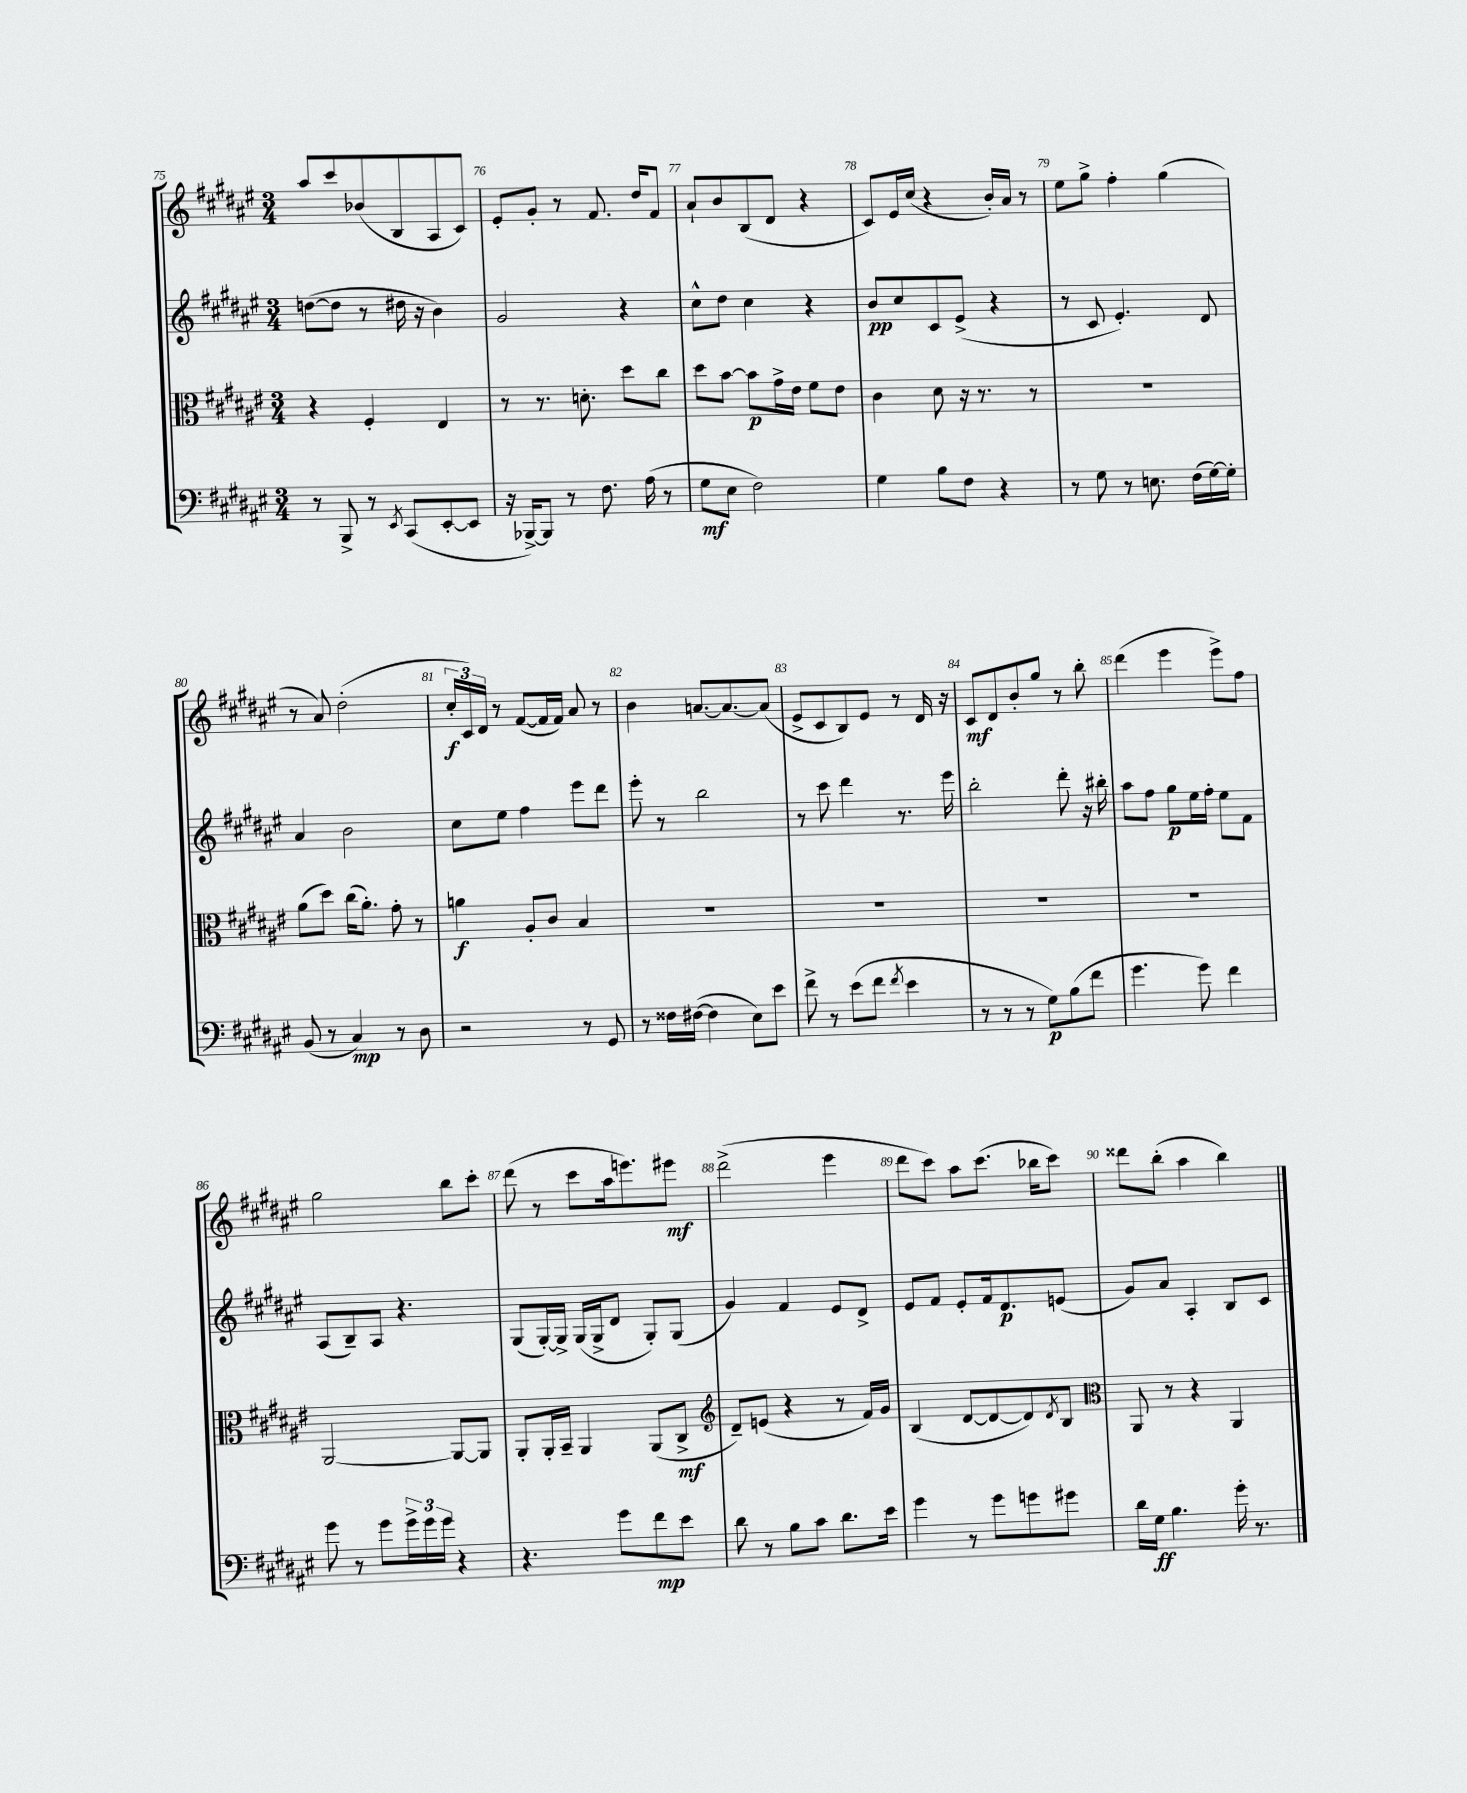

**kern	**dynam	**kern	**dynam	**kern	**dynam	**kern	**dynam
*part4	*part4	*part3	*part3	*part2	*part2	*part1	*part1
*staff4	*staff4	*staff3	*staff3	*staff2	*staff2	*staff1	*staff1
*clefF4	*	*clefC3	*	*clefG2	*	*clefG2	*
*k[f#c#g#d#a#e#]	*	*k[f#c#g#d#a#e#]	*	*k[f#c#g#d#a#e#]	*	*k[f#c#g#d#a#e#]	*
*M3/4	*	*M3/4	*	*M3/4	*	*M3/4	*
=75	=75	=75	=75	=75	=75	=75	=75
8r	.	4r	.	([8ddn\L	.	8aa#/L	.
8BBB^/	.	.	.	8dd\J]	.	8ccc#/	.
8r	.	4F#'/	.	8r	.	(8b-X/	.
8qEE#/	.	.	.	.	.	.	.
(8CC#/L	.	.	.	16dd#X\	.	8B/	.
.	.	.	.	16r	.	.	.
[8EE#'/	.	4E#/	.	4b\)	.	8A#/	.
8EE#/J]	.	.	.	.	.	8c#/J)	.
=76	=76	=76	=76	=76	=76	=76	=76
16r	.	8r	.	2g#/	.	8e#'/L	.
[16BBB-X^/KL)	.	.	.	.	.	.	.
8BBB-/J]	.	8.r	.	.	.	8g#'/J	.
8r	.	.	.	.	.	8r	.
.	.	8.dn'\	.	.	.	.	.
8.F#\	.	.	.	.	.	8.f#/	.
.	.	8dd#\L	.	4r	.	.	.
(16A#\	.	.	.	.	.	16dd#/KL	.
8r	.	8cc#\J	.	.	.	8f#/J	.
=77	=77	=77	=77	=77	=77	=77	=77
8G#\L	mf	8dd#\L	.	8cc#^^\L	.	8a#`/L	.
8E#\J	.	[8b\J	.	8dd#\J	.	8b/	.
2F#\)	.	8b\L]	p	4cc#\	.	(8B/	.
.	.	16g#^\L	.	.	.	8d#/J	.
.	.	16e#\JJ	.	.	.	.	.
.	.	8f#\L	.	4r	.	4r	.
.	.	8e#\J	.	.	.	.	.
=78	=78	=78	=78	=78	=78	=78	=78
4G#\	.	4c#\	.	8b/L	pp	8c#/L)	.
.	.	.	.	8cc#/	.	16e#/L	.
.	.	.	.	.	.	(16cc#/JJ	.
8B\L	.	8d#\	.	8c#/	.	4r	.
8F#\J	.	16r	.	(8e#^/J	.	.	.
.	.	8.r	.	.	.	.	.
4r	.	.	.	4r	.	16b'/LL)	.
.	.	.	.	.	.	16a#/JJ	.
.	.	8r	.	.	.	8r	.
=79	=79	=79	=79	=79	=79	=79	=79
8r	.	2.r	.	8r	.	8ee#\L	.
8G#\	.	.	.	8c#/	.	8gg#^\J	.
8r	.	.	.	4.e#'/)	.	4ff#'\	.
8.En\	.	.	.	.	.	.	.
.	.	.	.	.	.	(4gg#\	.
(16F#\LL	.	.	.	.	.	.	.
[16G#\)	.	.	.	8d#/	.	.	.
16G#'\JJ]	.	.	.	.	.	.	.
!!LO:LB:g=z
=80	=80	=80	=80	=80	=80	=80	=80
(8BB/	.	(8a#\L	.	4a#/	.	8r	.
8r	.	8dd#\J)	.	.	.	8a#/)	.
4C#/)	mp	(16cc#\KL	.	2b\	.	(2dd#'\	.
.	.	8.a#'\J)	.	.	.	.	.
8r	.	8g#'\	.	.	.	.	.
8D#\	.	8r	.	.	.	.	.
=81	=81	=81	=81	=81	=81	=81	=81
2r	.	4an\	f	8cc#\L	.	24cc#'/LL	f
.	.	.	.	.	.	24c#/)	.
.	.	.	.	.	.	24d#/JJ	.
.	.	.	.	8ee#\J	.	8r	.
.	.	8A#'/L	.	4ff#\	.	([8f#/L	.
.	.	8c#/J	.	.	.	16f#/L]	.
.	.	.	.	.	.	16f#/JJ)	.
8r	.	4B/	.	8eee#\L	.	8a#/	.
8GG#/	.	.	.	8ddd#\J	.	8r	.
=82	=82	=82	=82	=82	=82	=82	=82
8r	.	2.r	.	8eee#'\	.	4b\	.
16F##X\LL	.	.	.	8r	.	.	.
([16F#X\JJ	.	.	.	.	.	.	.
4F#\]	.	.	.	2bb\	.	[8.an/L	.
.	.	.	.	.	.	8.a/_	.
8E#\L)	.	.	.	.	.	.	.
8e#\J	.	.	.	.	.	(8a/J]	.
=83	=83	=83	=83	=83	=83	=83	=83
8f#^\	.	2.r	.	8r	.	8e#^/L	.
8r	.	.	.	8ccc#\	.	8c#/	.
(8e#\L	.	.	.	4ddd#\	.	8B/)	.
8f#\J	.	.	.	.	.	8e#/J	.
8qf#/	.	.	.	.	.	.	.
4e#\	.	.	.	8.r	.	8r	.
.	.	.	.	.	.	16d#/	.
.	.	.	.	16eee#\	.	16r	.
=84	=84	=84	=84	=84	=84	=84	=84
8r	.	2.r	.	2bb'\	.	8c#/L	mf
8r	.	.	.	.	.	8d#/	.
8r	.	.	.	.	.	8b'/	.
8G#\L)	p	.	.	.	.	8gg#/J	.
(8B\	.	.	.	8ddd#'\	.	8r	.
8f#\J	.	.	.	16r	.	8bb'\	.
.	.	.	.	16bb#X'\	.	.	.
=85	=85	=85	=85	=85	=85	=85	=85
4.g#\	.	2.r	.	8aa#\L	.	(4ddd#\	.
.	.	.	.	8ff#\J	.	.	.
.	.	.	.	8gg#\L	p	4eee#\	.
8g#\)	.	.	.	16ee#\L	.	.	.
.	.	.	.	16ff#'\JJ	.	.	.
4f#\	.	.	.	8ee#\L	.	8eee#^\L)	.
.	.	.	.	8f#\J	.	8ff#\J	.
!!LO:LB:g=z
=86	=86	=86	=86	=86	=86	=86	=86
8g#\	.	[2AA#/	.	(8A#/L	.	2gg#\	.
8r	.	.	.	8B~/)	.	.	.
8g#\L	.	.	.	8A#/J	.	.	.
24g#^\L	.	.	.	4.r	.	.	.
24g#\	.	.	.	.	.	.	.
24g#\JJ	.	.	.	.	.	.	.
4r	.	8AA#/L_	.	.	.	8bb\L	.
.	.	8AA#/J]	.	.	.	8ccc#'\J	.
=87	=87	=87	=87	=87	=87	=87	=87
4.r	.	8AA#'/L	.	(8G#/L	.	(8ddd#\	.
.	.	16AA#'/L	.	[16G#'/L)	.	8r	.
.	.	16BB~/JJ	.	16G#^/JJ]	.	.	.
.	.	4AA#/	.	(16G#/LL	.	8ccc#\L	.
.	.	.	.	16G#^/J	.	.	.
8g#\L	.	.	.	8d#/J	.	16aa#\k	.
.	.	.	.	.	.	8.eeen\)	.
8f#\	mp	(8AA#/L	.	8G#'/L)	.	.	.
8e#\J	.	8C#^/J	mf	(8G#/J	.	8eee#X\J	mf
=88	=88	=88	=88	=88	=88	=88	=88
*	*	*clefG2	*	*	*	*	*
8d#\	.	8d#~/L)	.	4g#/)	.	(2ddd#^\	.
8r	.	(8en/J	.	.	.	.	.
8B\L	.	4r	.	4f#/	.	.	.
8c#\J	.	.	.	.	.	.	.
8.d#\L	.	8r	.	8e#/L	.	4eee#\	.
.	.	16f#/LL)	.	8d#^/J	.	.	.
16e#\Jk	.	16g#/JJ	.	.	.	.	.
=89	=89	=89	=89	=89	=89	=89	=89
4g#\	.	(4B/	.	8e#/L	.	8ddd#\L	.
.	.	.	.	8f#/J	.	8ccc#\J)	.
8r	.	[8d#/L	.	8e#'/L	.	8aa#\L	.
8g#\L	.	8d#/_	.	16f#/k	.	(8.ccc#\J	.
.	.	.	.	8.d#/	p	.	.
8gn\	.	8d#/])	.	.	.	.	.
.	.	.	.	.	.	16bb-X\KL	.
.	.	8qd#/	.	.	.	.	.
8g#X\J	.	8B/J	.	(8en/J	.	8ccc#\J)	.
=90	=90	=90	=90	=90	=90	=90	=90
*	*	*clefC3	*	*	*	*	*
16d#\LL	.	8AA#/	.	8g#/L)	.	8ddd##X\L	.
16G#\JJ	ff	.	.	.	.	.	.
4.B\	.	8r	.	8a#/J	.	(8bb'\J	.
.	.	4r	.	4A#'/	.	4aa#\	.
16g#'\	.	4AA#/	.	8B/L	.	4bb\)	.
8.r	.	.	.	.	.	.	.
.	.	.	.	8c#/J	.	.	.
==	==	==	==	==	==	==	==
*-	*-	*-	*-	*-	*-	*-	*-
